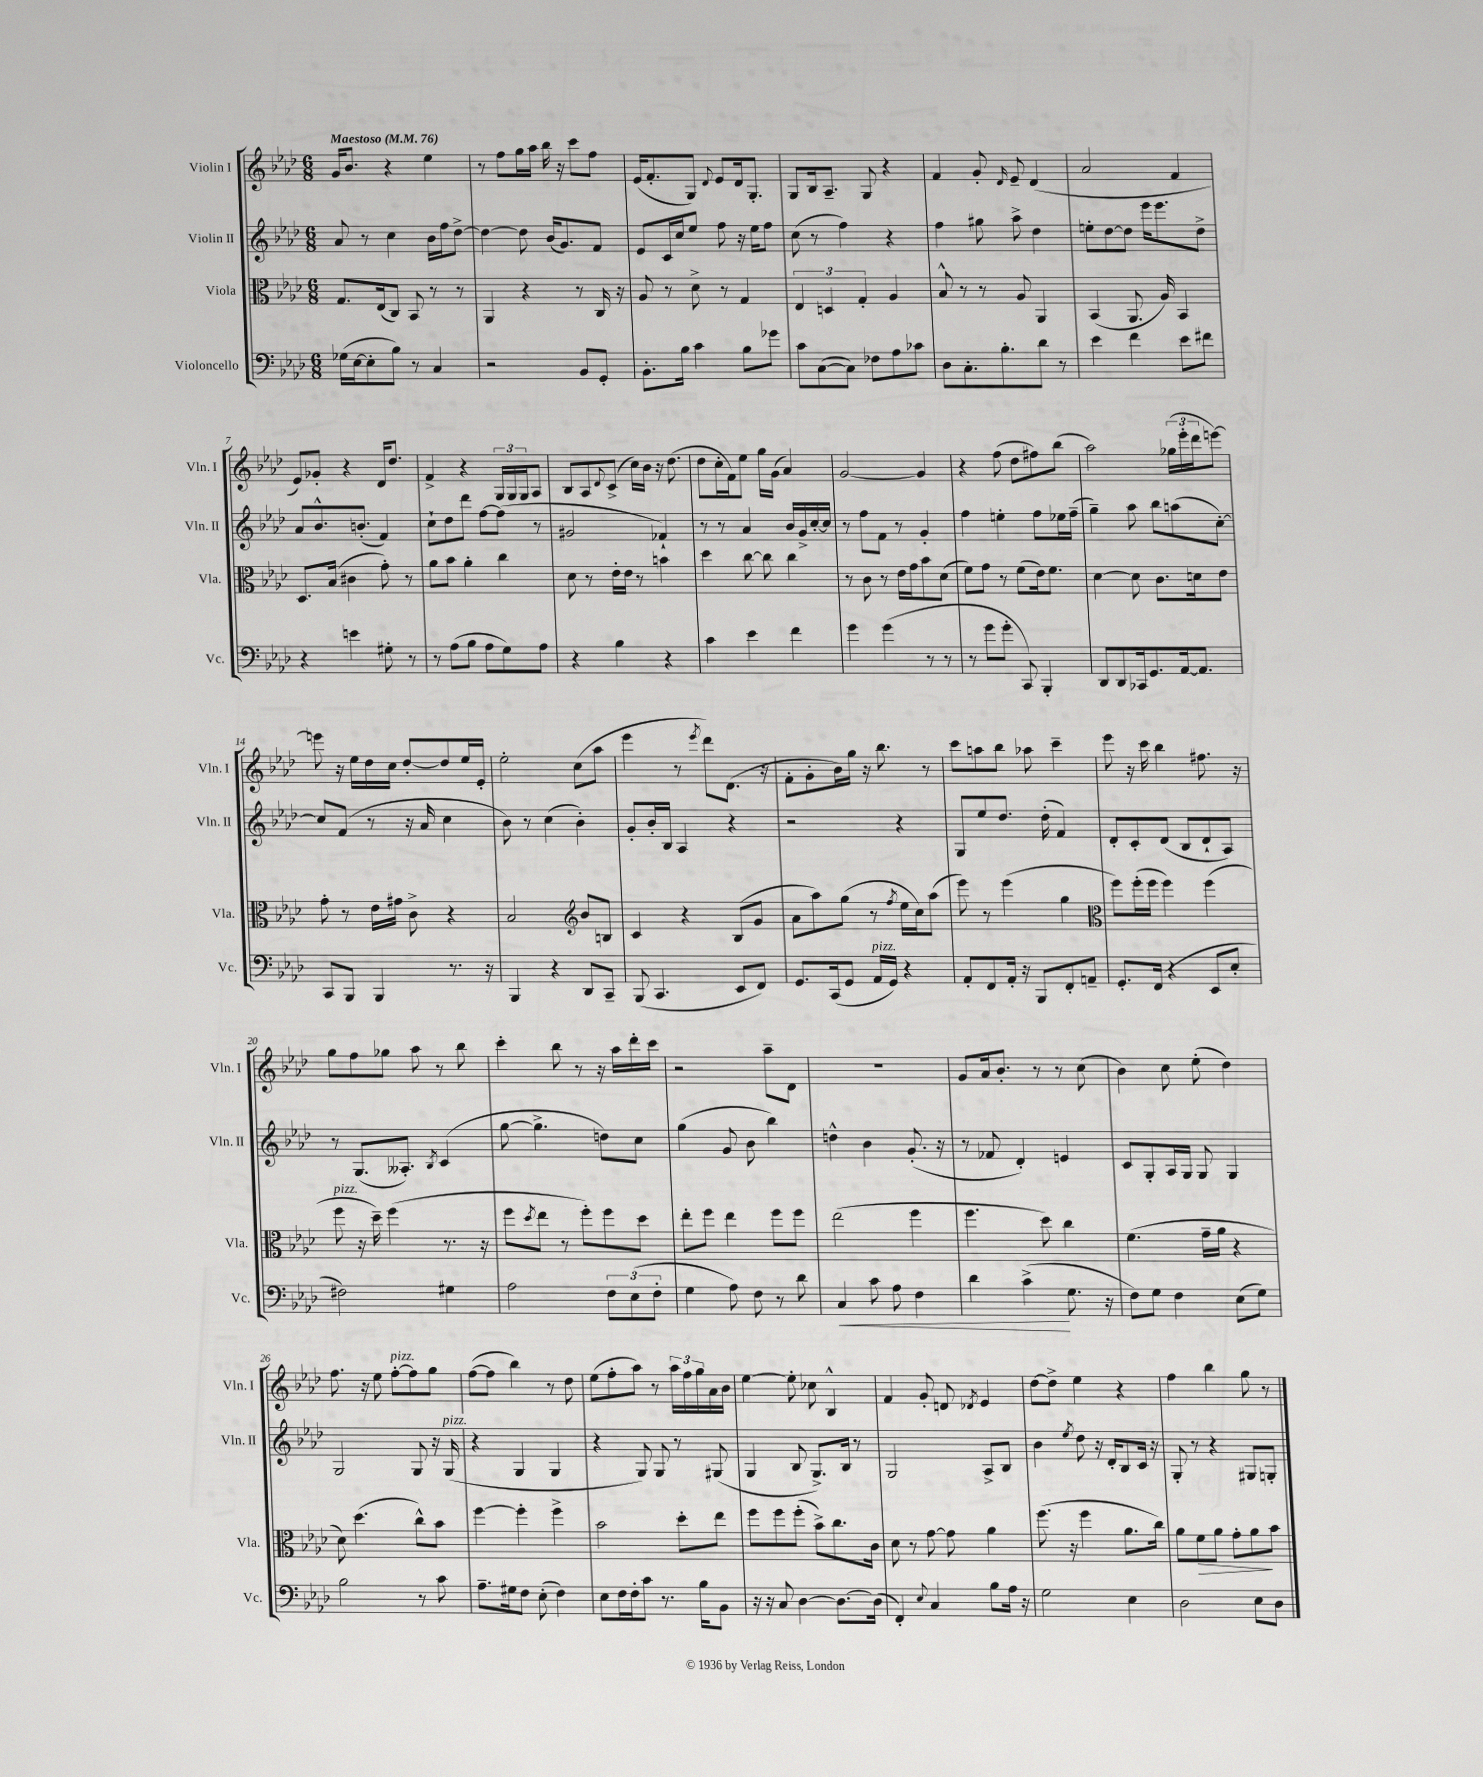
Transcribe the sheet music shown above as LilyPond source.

<<
\new StaffGroup <<
\new Staff = "s0" \with { instrumentName = "Violin I" shortInstrumentName = "Vln. I" } {
    \clef treble \key aes \major \numericTimeSignature \time 6/8 \tempo "Maestoso" 4 = 76
    g'16 bes'8. r4 ees''4 |
    r8 f''8 g''16 aes''16 bes''16 r16 c'''8 f''8 |
    ees'16( f'8.-. g8) \appoggiatura { des'8 } ees'8 des'16 g8.-. |
    g8 bes16 aes8.-- g8 r4 |
    f'4 g'8-. \grace { des'16 } ees'8-- des'4( |
    aes'2 f'4 |
    ees'8) ges'8-. r4 des'16 des''8. |
    f'4-> r4 \tuplet 3/2 { g16 g16 g16 } aes8 |
    bes8 aes8 \appoggiatura { des'8 } c'8->( c''16) bes'16 r16 des''8.( |
    des''8 c''16-. f'16) ees''8 g''16 g'16( aes'4) |
    g'2~ g'4 |
    r4 f''8( des''8 fis''8) bes''8( |
    aes''2) \tuplet 3/2 { ges''16( ees'''16-. des'''16 } e'''8~) |
    e'''8 r16 ees''16 des''16 c''16 des''8~-. des''8 ees''16 ees'16-. |
    ees''2-. c''8( aes''8 |
    ees'''4 r8 \acciaccatura { ees'''8 } des'''8) des'8.( r16 |
    f'8-. g'8-. bes'16) g''16 r16 bes''8. r8 |
    c'''8 a''8 bes''8 aes''8 c'''4-- |
    ees'''8 r16 c'''16 bes''4 fis''8. r16 |
    g''8 f''8 ges''8 aes''8 r8 bes''8 |
    c'''4-. bes''8 r8 r16 aes''16 des'''16-. c'''16 |
    r2 aes''8-- des'8 |
    r2. |
    g'8 aes'16 bes'8.-. r8 r8 c''8( |
    bes'4) c''8 ees''8-.( des''4) |
    f''8. r16 ees''8 f''8~-.^\markup { \italic "pizz." } f''8 g''8 |
    f''8~( f''8 bes''4) r8 des''8 |
    ees''8( f''8-. aes''8) r8 \tuplet 3/2 { aes''16 f''16 g''16 } aes'16 bes'16 |
    ees''4~ ees''8-. ces''8 bes4-^ |
    f'4 g'8-. d'8 \acciaccatura { des'8 } ees'4 |
    des''8~ des''8-> ees''4 r4 |
    f''4 bes''4 g''8 r8 \bar "|." |
}
\new Staff = "s1" \with { instrumentName = "Violin II" shortInstrumentName = "Vln. II" } {
    \clef treble \key aes \major \numericTimeSignature \time 6/8
    aes'8 r8 c''4 bes'16 f''16 des''8~-> |
    des''4~ des''8 bes'16( g'8.) f'8 |
    ees'8 c'16 c''16 ees''8 f''8 r16 ees''16 f''8 |
    c''8( r8 f''4) r4 |
    f''4 gis''8 aes''8-> des''4 |
    e''8-. des''8~ des''8 ees'''16 ees'''8. des''8-> |
    aes'8 bes'8.-^ b'8.-.( f'4) |
    c''8-! des''8 des'''8 f''8~ f''8( r8 |
    gis'2 fes'4-!) |
    r8 r8 aes'4 bes'16 g'16-> c''16~-. c''16 |
    r8 f''8 f'8 r8 g'4-. |
    f''4 e''4-. f''8 ees''16 f''16--( |
    g''4--) aes''8 bes''8 a''8( c''8~-.) |
    c''8 f'8( r8 r16 aes'16 c''4 |
    bes'8) r8 c''4( bes'4-.) |
    g'8-. bes'16-. bes16 aes4 r4 |
    r2 r4 |
    g8 ees''8 des''8. des''16-.( f'4) |
    des'8-. c'8-. des'8( bes8 des'8-! aes8) |
    r8 g8.( aeses8.-.) \acciaccatura { bes8 } c'4( |
    g''8~ g''4.-> d''8) c''8 |
    g''4( g'8 bes'8 bes''4) |
    d''4-^ bes'4 g'8.-.( r16 |
    r8 fes'8 des'4-.) e'4 |
    c'8 g8-. aes16 g16 g8 g4 |
    g2 g8 r16 g16^\markup { \italic "pizz." }( |
    r4 g4 g4 |
    r4 g8) g8 r8 gis8( |
    g4 bes8 g8.->) bes16 r8 |
    g2 aes8-> bes8 |
    bes'4 \acciaccatura { ees''8 } des''8 r16 des'16-. bes8 c'16 r16 |
    g8-. r8 r4 gis8 g8-. \bar "|." |
}
\new Staff = "s2" \with { instrumentName = "Viola" shortInstrumentName = "Vla." } {
    \clef alto \key aes \major \numericTimeSignature \time 6/8
    g8. ees16( c8) bes,8 r8 r8 |
    aes,4 r4 r8 c16 r16 |
    aes8 r8 des'8-> r8 g4 |
    \tuplet 3/2 { ees4 d4 g4-. } aes4 |
    bes8-^ r8 r8 aes8 aes,4 |
    bes,4( aes,8. aes16) bes,4 |
    des8. bes16( cis'4 g'8-.) r8 |
    aes'8 bes'8 aes'4-. c''4 |
    des'8 r8 ees'16-. ees'16 r8 b'4 |
    des''4 c''8~ c''8 c''4 |
    r8 c'8 r8 ees'16 g'16 bes'8 des'8( |
    f'8) g'8 r8 f'8( ees'16) f'8. |
    des'4~ des'8 c'8. d'16 ees'8 |
    g'8-. r8 ees'16 gis'16 c'8-> r4 |
    bes2 \clef treble bes'8 b8 |
    c'4 r4 bes8( g'8 |
    aes'8 aes''8) g''8( r8 \acciaccatura { f''8 } ees''16 c''16) aes''8( |
    ees'''8) r8 ees'''4( g''4 |
    \clef alto f''8) f''16-.( f''16 f''4) f''4( |
    f''8^\markup { \italic "pizz." } r16 des''16--) f''4( r8. r16 |
    f''8 \acciaccatura { des''8 } ees''8 r8 f''8-.) f''8 des''8 |
    ees''8-. f''8 ees''4 f''8 f''8 |
    ees''2( f''4 |
    f''4. des''8) c''4 |
    f'4.( g'16-- aes'16 r4 |
    des'8) des''4.( c''8-^) bes'8 |
    f''4~ f''4-. f''4-> |
    bes'2 des''8-. ees''8 |
    f''8 f''8 f''8-.( bes'8->) c''8. c'16 |
    des'8 r8 g'8~ g'8 aes'4 |
    f''8.( r16 f''4 aes'8. c''16) |
    aes'8 f'8\> aes'8 g'8-. aes'8\! bes'8 \bar "|." |
}
\new Staff = "s3" \with { instrumentName = "Violoncello" shortInstrumentName = "Vc." } {
    \clef bass \key aes \major \numericTimeSignature \time 6/8
    ges16( ees16~ ees8-. bes8) r8 c4 |
    r2 bes,8 g,8-. |
    bes,8.-. bes16 c'4 bes8 ges'8 |
    c'8 c8~( c8) fes8 aes8 ces'8 |
    des8 c8.-. bes8.-. des'8 r8 |
    ees'4 f'4 ees'8 fis'8 |
    r4 e'4 gis8-. r8 |
    r8 aes8( bes8 aes8 g8) aes8 |
    r4 bes4 r4 |
    c'4 ees'4 f'4 |
    g'4 g'4( r8 r8 |
    r8 g'8 g'8-. c,8) bes,,4-. |
    des,8 des,8 ces,16 g,8. aes,16~ aes,8. |
    c,8 bes,,8 bes,,4 r8. r16 |
    bes,,4 r4 des,8 c,8-- |
    bes,,8( c,4. ees,8 f,8) |
    g,8. c,16( g,8 aes,16^\markup { \italic "pizz." } g,16) r4 |
    aes,8-. f,8 aes,16-. r16 bes,,8 f,8-. a,8-- |
    g,8.-. f,16( r4 ees,8 ees8-. |
    fis2) gis4 |
    aes2 \tuplet 3/2 { f8 ees8( f8-. } |
    g4 aes8) f8 r8 des'8 |
    c4\< c'8 aes8 f4 |
    des'4 c'4->\!( g8. r16 |
    f8) g8 f4 ees8( g8) |
    bes2 r8 c'8 |
    aes8.-- gis16 f8 ees8-.( f4) |
    ees8 f16 f16-. c'8 r8. bes16 bes,8 |
    r16 r16 c8 des4~ des8.~ des16( |
    f,4-.) \appoggiatura { ees8 } c4 bes8 aes16 r16 |
    g2 ees4 |
    des2 ees8 des8 \bar "|." |
}
>>
>>
